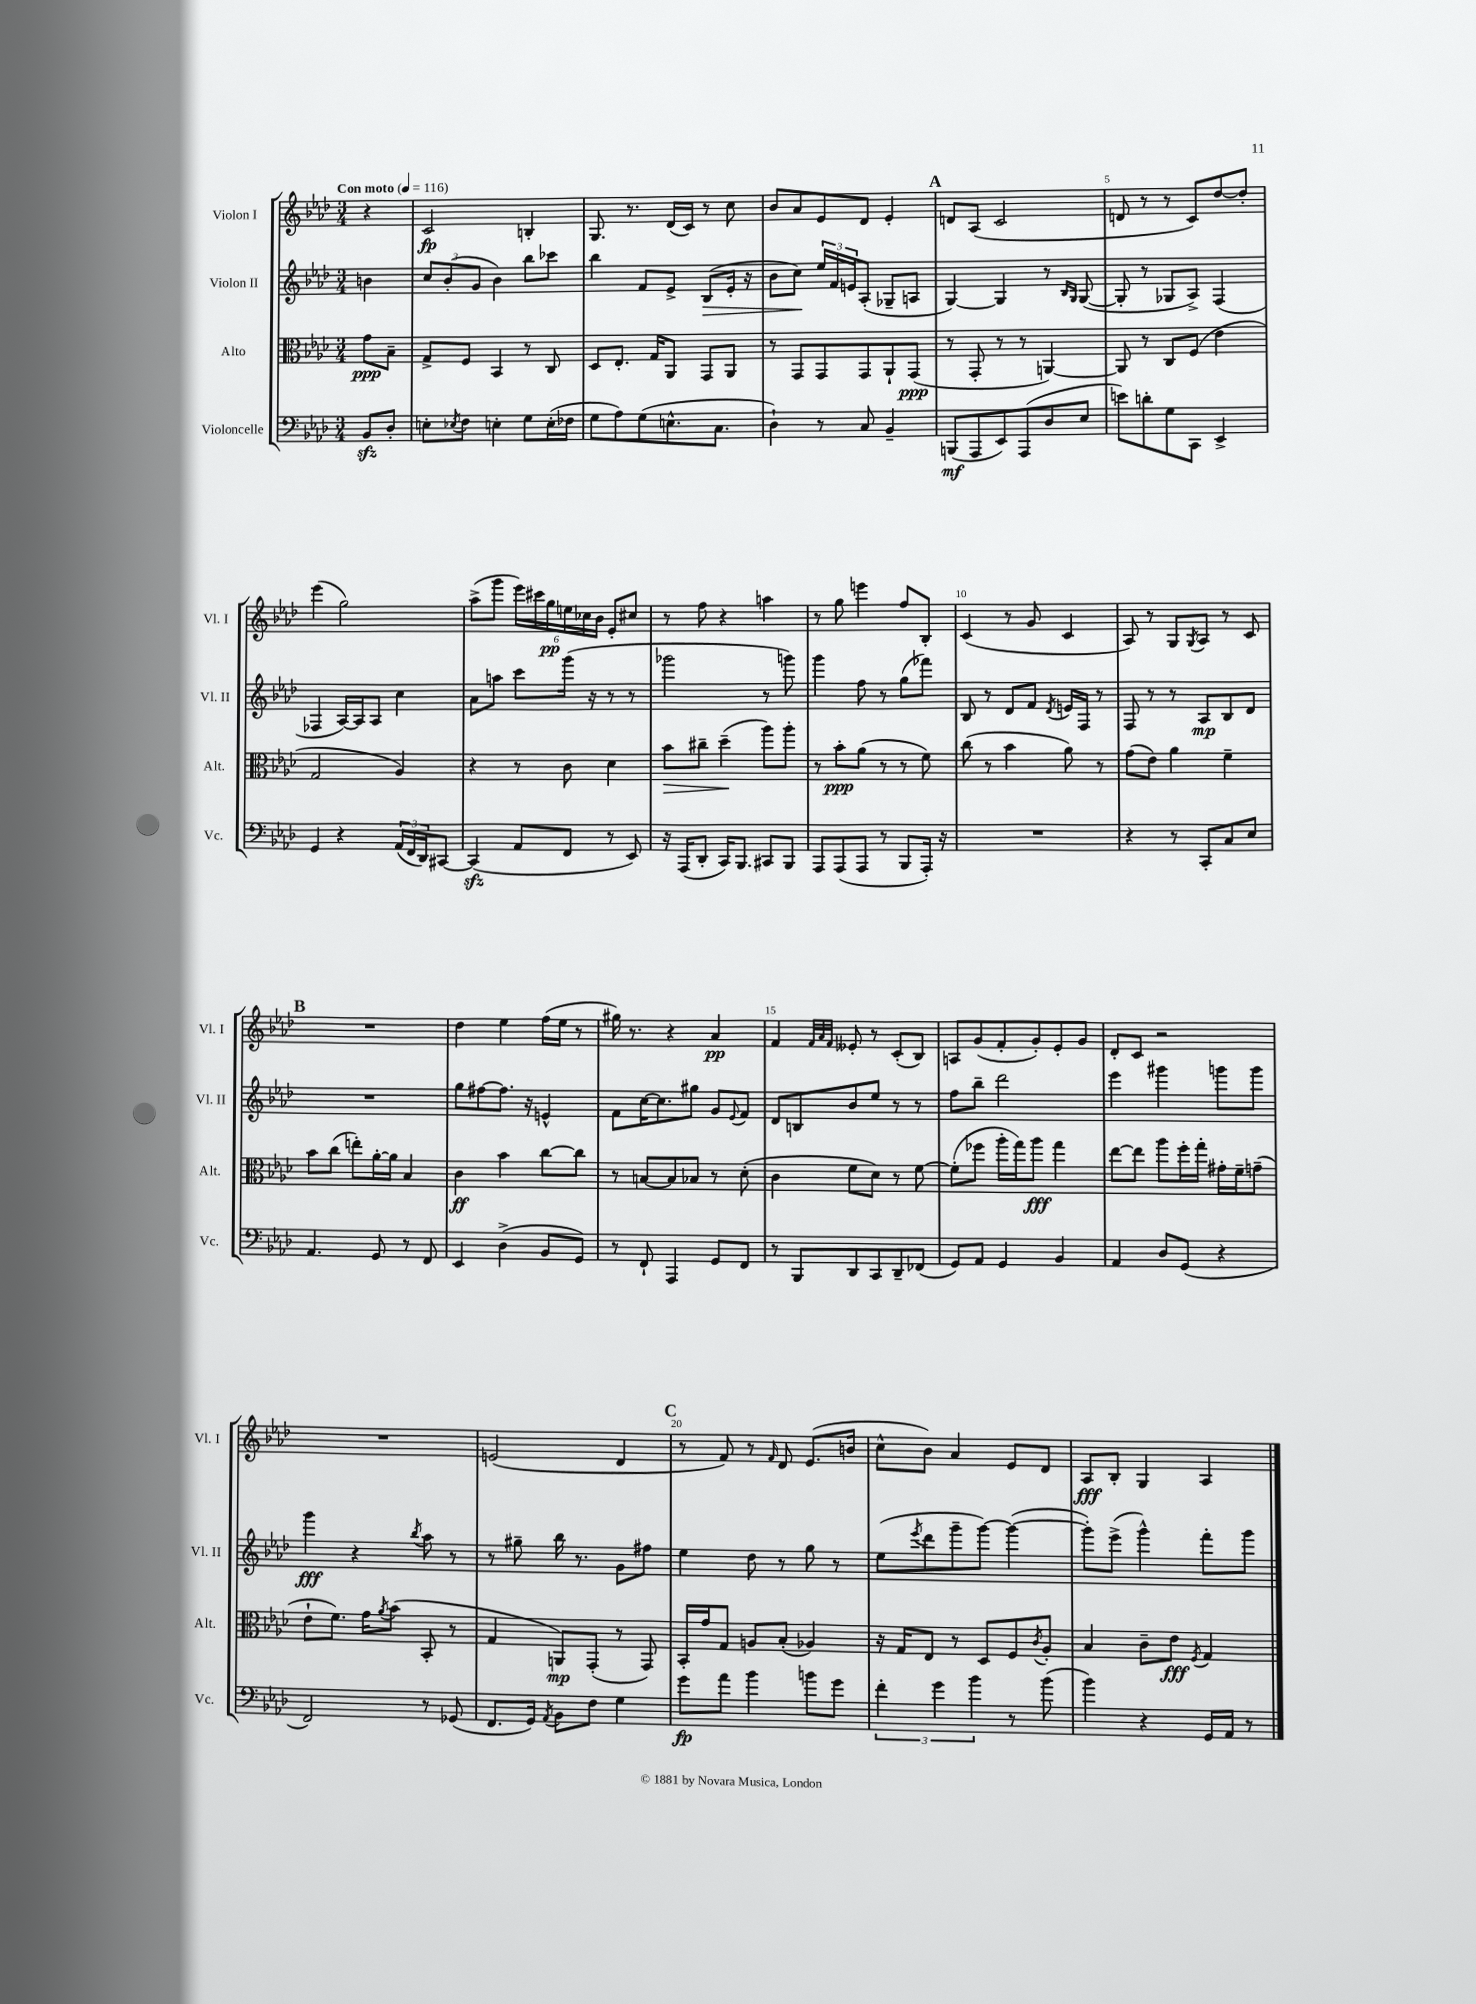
<<
\new StaffGroup <<
\new Staff = "s0" \with { instrumentName = "Violon I" shortInstrumentName = "Vl. I" } {
    \clef treble \key aes \major \numericTimeSignature \time 3/4 \partial 4 \tempo "Con moto" 4 = 116
    r4 |
    c'2\fp b4-. |
    g8. r8. des'16( c'16) r8 c''8 |
    bes'8 aes'8 ees'8 des'8 ees'4-. |
    \mark \markup { \bold "A" } d'8 aes8( c'2 |
    d'8 r8 r8 c'8) des''8~ des''8-. |
    ees'''4( g''2) |
    aes''8->( g'''8 \tuplet 6/4 { ees'''16) cis'''16 g''16\pp e''16 ces''16 bes'16 } ees'8-. cis''8 |
    r8 f''8 r4 a''4 |
    r8 g''8 e'''4 f''8 bes8-. |
    c'4( r8 g'8 c'4 |
    aes8) r8 g8 \acciaccatura { g8 } aes8 r8 c'8 |
    \mark \markup { \bold "B" } R2. |
    des''4 ees''4 f''16( ees''16 r8 |
    gis''16) r8. r4 aes'4\pp |
    f'4 \grace { f'32 aes'32 f'32 } eeses'8-. r8 c'8-.( bes8) |
    a8 g'8( f'8-. g'8-.) ees'8-. g'8 |
    des'8-. c'8 r2 |
    R2. |
    e'2( des'4 |
    \mark \markup { \bold "C" } r8 f'8) r8 \grace { f'16 } des'8 ees'8.( b'16 |
    c''8-^ bes'8) aes'4 ees'8 des'8 |
    aes8\fff bes8-. g4 aes4 \bar "|." |
}
\new Staff = "s1" \with { instrumentName = "Violon II" shortInstrumentName = "Vl. II" } {
    \clef treble \key aes \major \numericTimeSignature \time 3/4 \partial 4
    b'4 |
    \tuplet 3/2 { c''8 bes'8-.( g'8 } bes'4) bes''8 ces'''8 |
    bes''4 f'8 ees'8-> bes8\>( ees'16-. r16 |
    bes'8 c''8\!) \tuplet 3/2 { ees''16 f'16 e'16 } aes8-.( ges8-- a8 |
    \mark \markup { \bold "A" } g4~) g4 r8 \grace { bes16 g16 } g8~( |
    g8-. r8 ges8 aes8->) f4( |
    fes4 aes16~) aes16 aes8 c''4 |
    aes'8 a''8 c'''8 g'''16( r16 r8 r8 |
    ges'''2 r8 g'''8) |
    g'''4 f''8 r8 g''8( fes'''8) |
    bes8 r8 des'8 f'8 \acciaccatura { des'8 } e'16 f16 r8 |
    f8 r8 r8 aes8\mp bes8 des'8 |
    \mark \markup { \bold "B" } R2. |
    g''8 fis''8~ fis''8. r16 e'4-^ |
    f'8 c''16~ c''8. gis''8 g'8 \appoggiatura { ees'8 } f'8 |
    des'8 b8 bes'8 ees''8 r8 r8 |
    f''8 bes''8-- des'''2 |
    ees'''4 gis'''4 g'''8 g'''8 |
    g'''4\fff r4 \acciaccatura { bes''8 } aes''8 r8 |
    r8 gis''8-- bes''16 r8. g'8 fis''8 |
    \mark \markup { \bold "C" } ees''4 des''8 r8 g''8 r8 |
    ees''8( \acciaccatura { ees'''8 } des'''8 g'''8-- g'''8~) g'''4~( |
    g'''8-.) ees'''8->( g'''4-^) f'''8-. g'''8 \bar "|." |
}
\new Staff = "s2" \with { instrumentName = "Alto" shortInstrumentName = "Alt." } {
    \clef alto \key aes \major \numericTimeSignature \time 3/4 \partial 4
    g'8\ppp bes8-- |
    g8-> f8 bes,4 r8 c8 |
    des8 ees8.-. g16 aes,8 g,8 aes,8 |
    r8 g,8 g,8 g,8 aes,8-! g,8\ppp( |
    \mark \markup { \bold "A" } r8 g,8-. r8 r8 a,4~) |
    a,8 r8 c8 f8( ees'4 |
    g2 aes4) |
    r4 r8 c'8 des'4 |
    bes'8\> cis''8-- des''4--\!( aes''8) aes''8-. |
    r8 bes'8-.\ppp aes'8( r8 r8 f'8) |
    c''8( r8 bes'4 aes'8) r8 |
    g'8( ees'8) aes'4 f'4-- |
    \mark \markup { \bold "B" } bes'8 c''8( e''8-.) aes'16~-. aes'16 bes4 |
    c'4\ff bes'4 c''8~ c''8 |
    r8 b8~ b8 bes8 r8 des'8-.( |
    c'4 f'8 des'8) r8 f'8~ |
    f'8-.( fes''8 aes''16-. g''16) aes''8\fff g''4 |
    ees''8~ ees''8 aes''8 f''16-. g''16-. gis'16-. f'16-- g'8--( |
    ees'8-! f'8.) g'16 \acciaccatura { aes'8 } bes'8( bes,8-. r8 |
    g4 a,8\mp) g,8-.( r8 g,8) |
    \mark \markup { \bold "C" } bes,16-. g'16 g8 a8 bes8-.( aes4) |
    r16 g16 ees8 r8 des8 f8 \acciaccatura { c'8 } aes8-. |
    bes4 c'8-- ees'8\fff \acciaccatura { f8 } g4 \bar "|." |
}
\new Staff = "s3" \with { instrumentName = "Violoncelle" shortInstrumentName = "Vc." } {
    \clef bass \key aes \major \numericTimeSignature \time 3/4 \partial 4
    bes,8\sfz des8-. |
    e8-. \acciaccatura { ees8 } f8 e4-. g8 e16-.( fes16 |
    g8 aes8) g8( e8.-^ c8. |
    des4-!) r8 c8 bes,4-- |
    \mark \markup { \bold "A" } b,,8\mf( aes,,8 ees,8) aes,,8( des8 ees8 |
    e'8) d'8-. g8 c,8 ees,4-> |
    g,4 r4 \tuplet 3/2 { aes,16( f,16 des,16) } cis,8~ |
    cis,4\sfz( aes,8 f,8 r8 ees,8) |
    r16 aes,,16( des,8-. c,16) bes,,8. cis,8 bes,,8 |
    aes,,8 aes,,8( aes,,8 r8 bes,,8 aes,,16-.) r16 |
    R2. |
    r4 r8 c,8-. c8 ees8 |
    \mark \markup { \bold "B" } aes,4. g,8 r8 f,8 |
    ees,4 des4->( bes,8 g,8) |
    r8 f,8-! aes,,4 g,8 f,8 |
    r8 bes,,8 des,8 c,8 des,8-- fes,8( |
    g,8) aes,8 g,4 bes,4 |
    aes,4 des8 g,8( r4 |
    f,2) r8 ges,8( |
    f,8. g,16) \acciaccatura { aes,8 } bes,8 f8 g4 |
    \mark \markup { \bold "C" } g'8\fp aes'8 bes'4 b'8 g'8 |
    \tuplet 3/2 { f'4-. g'4 bes'4 } r8 bes'8( |
    bes'4) r4 g,16 aes,16 r8 \bar "|." |
}
>>
>>
\layout { \context { \Score \override BarNumber.break-visibility = ##(#f #t #t) barNumberVisibility = #(every-nth-bar-number-visible 5) } }
